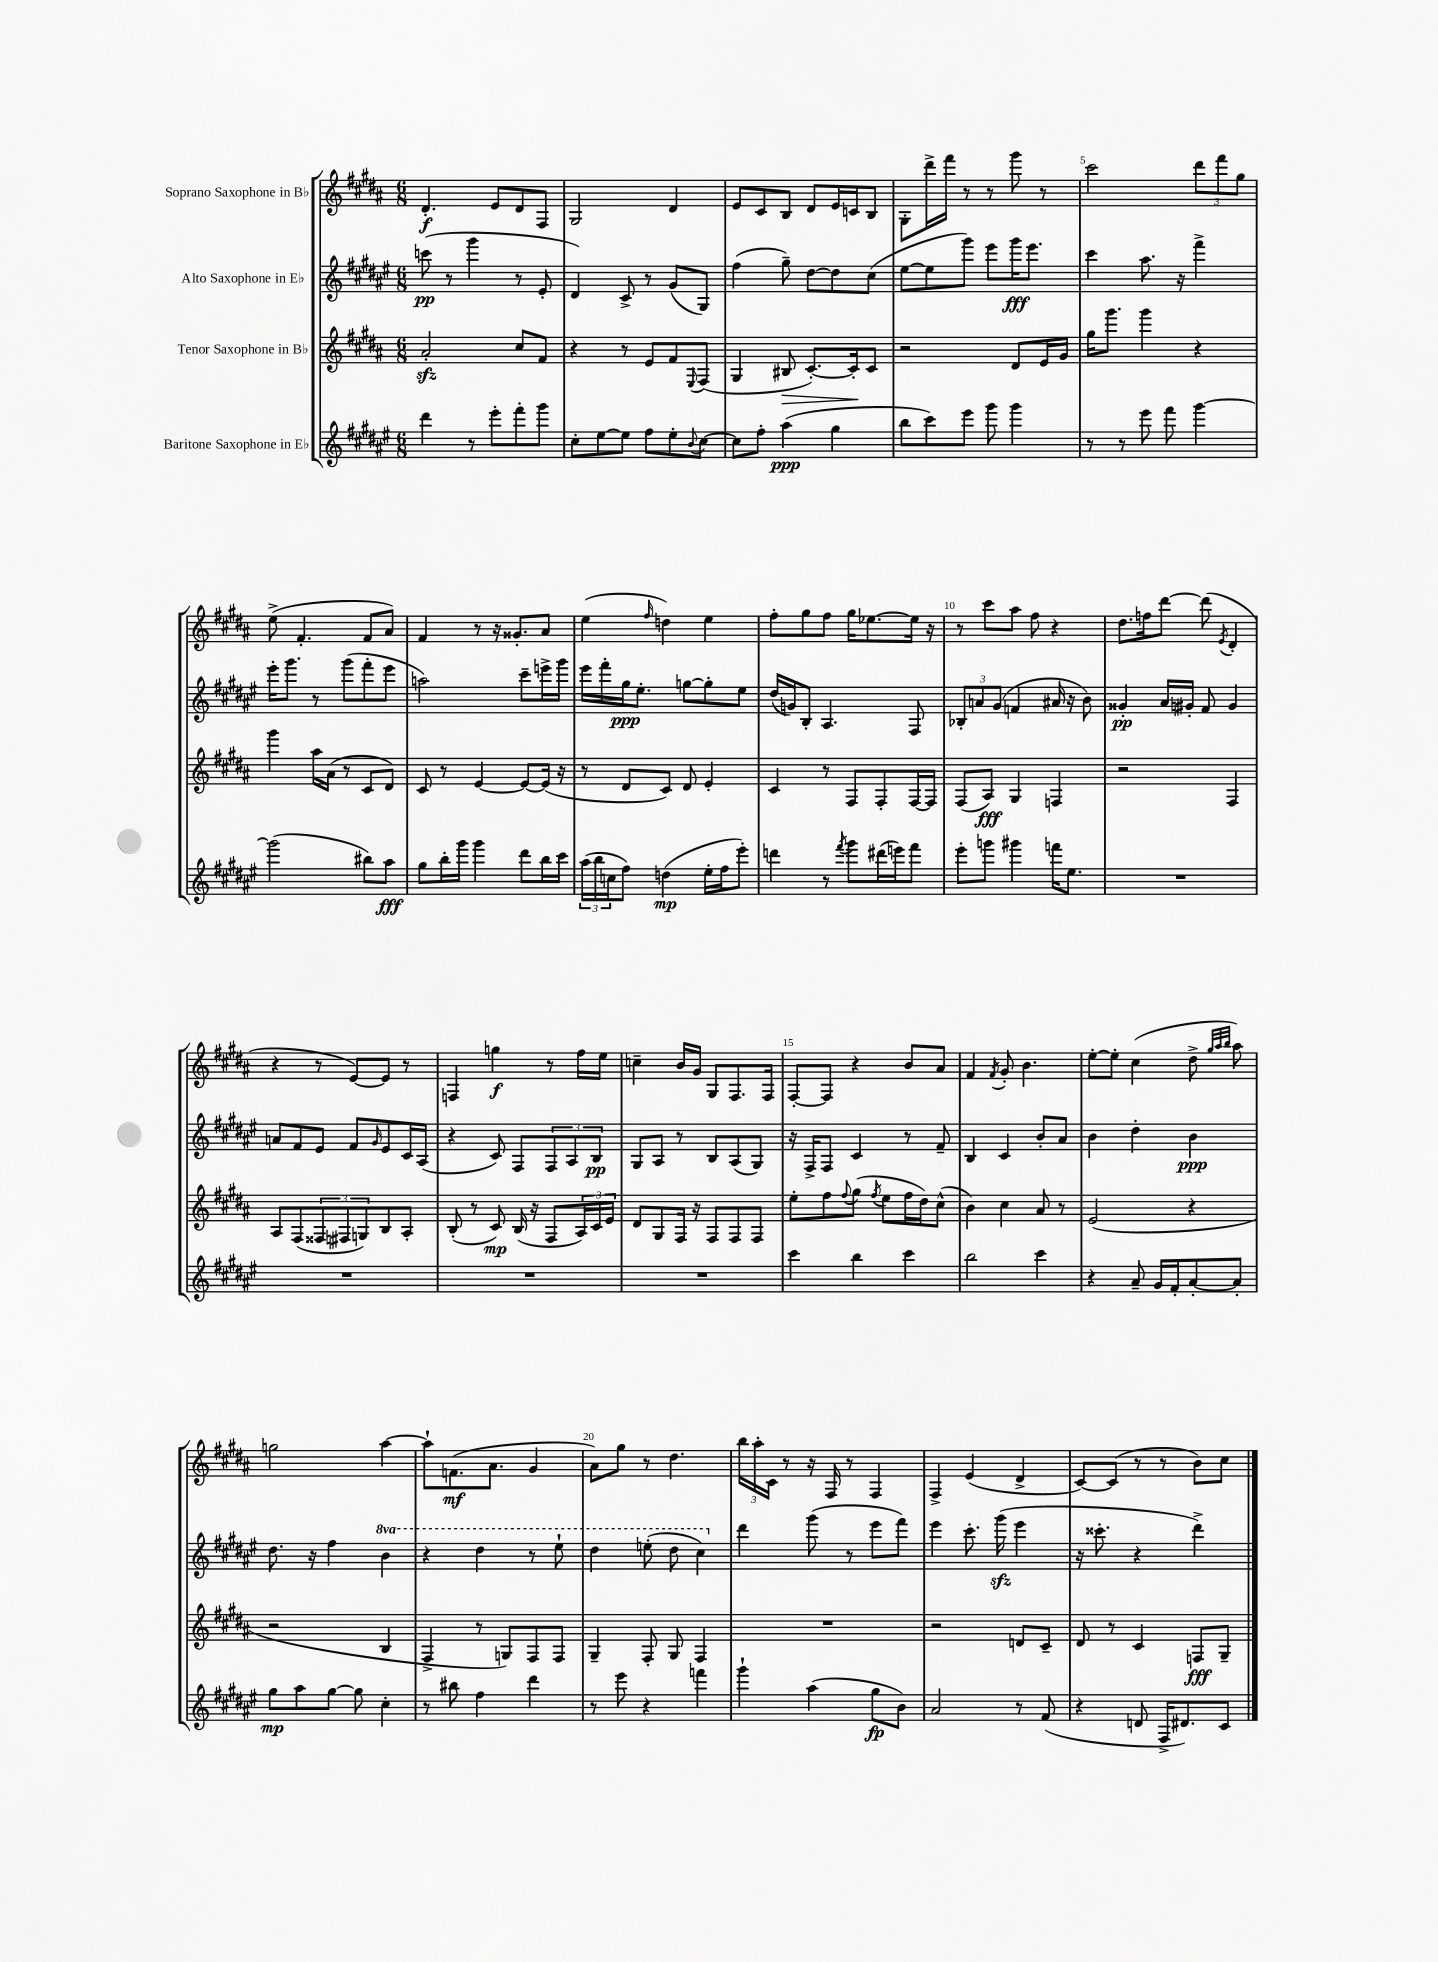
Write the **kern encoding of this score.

**kern	**dynam	**kern	**dynam	**kern	**dynam	**kern	**dynam
*part4	*part4	*part3	*part3	*part2	*part2	*part1	*part1
*staff4	*staff4	*staff3	*staff3	*staff2	*staff2	*staff1	*staff1
*I"Baritone Saxophone in E♭	*	*I"Tenor Saxophone in B♭	*	*I"Alto Saxophone in E♭	*	*I"Soprano Saxophone in B♭	*
*clefG2	*	*clefG2	*	*clefG2	*	*clefG2	*
*k[f#c#g#d#a#e#]	*	*k[f#c#g#d#a#]	*	*k[f#c#g#d#a#e#]	*	*k[f#c#g#d#a#]	*
*M6/8	*	*M6/8	*	*M6/8	*	*M6/8	*
=1	=1	=1	=1	=1	=1	=1	=1
4ddd#\	.	2a#zz'/	.	(8cccn\	pp	4.d#'/	f
.	.	.	.	8r	.	.	.
8r	.	.	.	4ggg#\	.	.	.
8eee#'\L	.	.	.	.	.	8e/L	.
8fff#'\	.	8cc#/L	.	8r	.	8d#/	.
8ggg#\J	.	8f#/J	.	8e#'/	.	8F#/J	.
=2	=2	=2	=2	=2	=2	=2	=2
8cc#'\L	.	4r	.	4d#/)	.	2G#/	.
[8ee#\	.	.	.	.	.	.	.
8ee#\J]	.	8r	.	8c#^/	.	.	.
8ff#\L	.	8e/L	.	8r	.	.	.
8ee#'\	.	8f#/	.	(8g#/L	.	4d#/	.
8qqb/	.	8qqE/	.	.	.	.	.
[8cc#\J	.	(8F#/J	.	8G#/J)	.	.	.
=3	=3	=3	=3	=3	=3	=3	=3
8cc#\L]	.	4G#/	.	(4ff#\	.	8e/L	.
8ff#'\J	.	.	.	.	.	8c#/	.
!	!	!	!LO:HP:b	!	!	!	!
(4aa#\	ppp	8B#X/	>	8gg#~\)	.	8B/J	.
.	.	[8.c#'/L)	.	[8dd#\L	.	8d#/L	.
4gg#\	.	.	.	8dd#\]	.	16e/L	.
.	.	16c#'/k]	.	.	.	16cn/J	.
.	.	8c#/J	]	(8cc#\J	.	8B/J	.
=4	=4	=4	=4	=4	=4	=4	=4
8bb\L	.	2r	.	[8ee#\L	.	8G#'\L	.
8ccc#\)	.	.	.	8ee#\]	.	16ddd#^\L	.
.	.	.	.	.	.	16fff#\JJ	.
8eee#\J	.	.	.	8ggg#\J)	.	8r	.
8ggg#\	.	.	.	8eee#\L	.	8r	.
4ggg#\	.	8d#/L	.	16ggg#\K	fff	8ggg#\	.
.	.	.	.	8.eee#\J	.	.	.
.	.	16e/L	.	.	.	8r	.
.	.	16g#/JJ	.	.	.	.	.
=5	=5	=5	=5	=5	=5	=5	=5
8r	.	16gg#\KL	.	4ccc#\	.	2ccc#\	.
.	.	8.ggg#\J	.	.	.	.	.
8r	.	.	.	.	.	.	.
8eee#\	.	4ggg#\	.	8.aa#\	.	.	.
8fff#\	.	.	.	.	.	.	.
.	.	.	.	16r	.	.	.
[4ggg#\	.	4r	.	4fff#^\	.	12ddd#\L	.
.	.	.	.	.	.	12fff#\	.
.	.	.	.	.	.	12gg#\J	.
!!LO:LB:g=z
=6	=6	=6	=6	=6	=6	=6	=6
(2ggg#\]	.	4ggg#\	.	16eee#'\KL	.	(8ee^\	.
.	.	.	.	8.ggg#\J	.	.	.
.	.	.	.	.	.	4.f#'/	.
.	.	16aa#\LL	.	8r	.	.	.
.	.	(16a#\JJ	.	.	.	.	.
.	.	8r	.	(8ggg#\L	.	.	.
8bb#X\L)	.	8c#/L	.	8fff#'\	.	8f#/L	.
8aa#\J	fff	8d#/J)	.	8eee#\J	.	8a#/J)	.
=7	=7	=7	=7	=7	=7	=7	=7
8gg#\L	.	8c#/	.	2aan\)	.	4f#/	.
16bb'\L	.	8r	.	.	.	.	.
16ggg#\JJ	.	.	.	.	.	.	.
4ggg#\	.	[4e/	.	.	.	8r	.
.	.	.	.	.	.	16r	.
.	.	.	.	.	.	8.g##X'/L	.
8ddd#\L	.	8e/L_	.	8ccc#~\L	.	.	.
16bb\L	.	(16e/Jk]	.	16eeen^\L	.	8a#/J	.
16ccc#\JJ	.	16r	.	16ggg#\JJ	.	.	.
=8	=8	=8	=8	=8	=8	=8	=8
(24aa#\LL	.	8r	.	16eee#\LL	.	(4ee\	.
24bb\	.	.	.	.	.	.	.
.	.	.	.	16fff#'\	.	.	.
24ccn\J	.	.	.	.	.	.	.
8ff#\J)	.	8d#/L	.	16gg#\J	ppp	.	.
.	.	.	.	8.ee#'\J	.	.	.
.	.	.	.	.	.	16qqff#/	.
(4ddn\	mp	8c#/J)	.	.	.	4ddn\)	.
.	.	8d#/	.	[8ggn\L	.	.	.
16ee#'\LL	.	4e'/	.	8gg'\]	.	4ee\	.
16ff#\J	.	.	.	.	.	.	.
8eee#'\J)	.	.	.	8ee#\J	.	.	.
=9	=9	=9	=9	=9	=9	=9	=9
4dddn\	.	4c#/	.	(16dd#/LL	.	8ff#'\L	.
.	.	.	.	16gn/J)	.	.	.
.	.	.	.	8B'/J	.	8gg#\	.
8r	.	8r	.	4.A#/	.	8ff#\J	.
8qfff#/	.	.	.	.	.	.	.
8ggg#\L	.	8F#/L	.	.	.	16gg#\KL	.
.	.	.	.	.	.	[8.ee-X\	.
(16ddd#X\L	.	8F#'/	.	.	.	.	.
16eeen\J)	.	.	.	.	.	.	.
8fff#\J	.	[16F#/L	.	8F#/	.	16ee-\Jk]	.
.	.	16F#/JJ]	.	.	.	16r	.
=10	=10	=10	=10	=10	=10	=10	=10
8eee#'\L	.	(8F#/L	.	12B-X'/L	.	8r	.
.	.	.	.	12an/	.	.	.
8gggn\J	.	8A#/J)	fff	.	.	8ccc#\L	.
.	.	.	.	(12g#/J	.	.	.
4ggg#X\	.	4G#/	.	4fn/	.	8aa#\J	.
.	.	.	.	.	.	8ff#\	.
16fffn\KL	.	4Fn/	.	16a#X/	.	4r	.
8.ee#\J	.	.	.	16r	.	.	.
.	.	.	.	8b\)	.	.	.
=11	=11	=11	=11	=11	=11	=11	=11
2.r	.	2r	.	4g##X'/	pp	8.dd#\L	.
.	.	.	.	.	.	16ffn\k	.
.	.	.	.	16a#/LL	.	[8ddd#\J	.
.	.	.	.	16g#X'/JJ	.	.	.
.	.	.	.	8f#/	.	(8ddd#\]	.
.	.	.	.	.	.	8qe/	.
.	.	4F#/	.	4g#/	.	4d#'/	.
!!LO:LB:g=z
=12	=12	=12	=12	=12	=12	=12	=12
2.r	.	8A#/L	.	8an/L	.	4r	.
.	.	(8F#/	.	8f#/	.	.	.
.	.	12F##X/	.	8e#/J	.	8r	.
.	.	12F#X/	.	.	.	.	.
.	.	.	.	8f#/L	.	[8e/L)	.
.	.	12Gn/)	.	.	.	.	.
.	.	.	.	16qqg#/	.	.	.
.	.	8B/	.	8e#/	.	8e/J]	.
.	.	8A#'/J	.	16c#/L	.	8r	.
.	.	.	.	(16A#/JJ	.	.	.
=13	=13	=13	=13	=13	=13	=13	=13
2.r	.	(8B'/	.	4r	.	4Fn/	.
.	.	8r	.	.	.	.	.
.	.	8c#/)	mp	8c#/)	.	4ggn\	f
.	.	(16B/	.	8F#/L	.	.	.
.	.	16r	.	.	.	.	.
.	.	8F#/L	.	12F#/	.	8r	.
.	.	.	.	12A#/	.	.	.
.	.	24A#/L)	.	.	.	16ff#\LL	.
.	.	24c#/	.	12B/J	pp	.	.
.	.	.	.	.	.	16ee\JJ	.
.	.	24e/JJ	.	.	.	.	.
=14	=14	=14	=14	=14	=14	=14	=14
2.r	.	8d#/L	.	8G#/L	.	4ccn~\	.
.	.	8G#/	.	8A#/J	.	.	.
.	.	16F#/Jk	.	8r	.	16b/LL	.
.	.	16r	.	.	.	16g#/JJ	.
.	.	8F#/L	.	8B/L	.	8G#/L	.
.	.	8F#/	.	(8A#/	.	8.F#/	.
.	.	8F#/J	.	8G#/J)	.	.	.
.	.	.	.	.	.	16F#/Jk	.
=15	=15	=15	=15	=15	=15	=15	=15
4ccc#\	.	8ee'\L	.	16r	.	[8F#'/L	.
.	.	.	.	16F#^/KL	.	.	.
.	.	8ff#\	.	8F#/J	.	8F#/J]	.
.	.	8qqff#/	.	.	.	.	.
4bb\	.	(8gg#\J	.	4c#/	.	4r	.
.	.	8qff#/	.	.	.	.	.
.	.	8ee\L	.	.	.	.	.
4ccc#\	.	16ff#\L	.	8r	.	8b/L	.
.	.	16dd#\J)	.	.	.	.	.
.	.	(8cc#^^\J	.	8f#~/	.	8a#/J	.
=16	=16	=16	=16	=16	=16	=16	=16
2bb\	.	4b\)	.	4B/	.	4f#/	.
.	.	.	.	.	.	8qf#/	.
.	.	4cc#\	.	4c#/	.	8g#'/	.
.	.	.	.	.	.	4.b\	.
4ccc#\	.	8a#/	.	8b'/L	.	.	.
.	.	8r	.	8a#/J	.	.	.
=17	=17	=17	=17	=17	=17	=17	=17
4r	.	(2e/	.	4b\	.	[8ee'\L	.
.	.	.	.	.	.	8ee'\J]	.
8a#~/	.	.	.	4dd#'\	.	(4cc#\	.
16g#/LL	.	.	.	.	.	.	.
16f#'/J	.	.	.	.	.	.	.
[8a#'/	.	4r	.	4b\	ppp	8dd#^\	.
.	.	.	.	.	.	32qqgg#/LLL	.
.	.	.	.	.	.	32qqaa#/	.
.	.	.	.	.	.	32qqbb/JJJ	.
8a#'/J]	.	.	.	.	.	8aa#\)	.
!!LO:LB:g=z
=18	=18	=18	=18	=18	=18	=18	=18
8gg#\L	mp	2r	.	8.dd#\	.	2ggn\	.
8aa#\	.	.	.	.	.	.	.
.	.	.	.	16r	.	.	.
[8gg#\J	.	.	.	4ff#\	.	.	.
8gg#\]	.	.	.	.	.	.	.
*	*	*	*	*8va	*	*	*
4cc#'\	.	4B/	.	4bb\	.	[4aa#\	.
=19	=19	=19	=19	=19	=19	=19	=19
8r	.	4F#^/	.	4r	.	8aa#`\L]	.
8bb#X\	.	.	.	.	.	(8.fn\	mf
4ff#\	.	8r	.	4ddd#\	.	.	.
.	.	.	.	.	.	8.a#\J	.
.	.	8Gn/L)	.	.	.	.	.
4ddd#\	.	8F#/	.	8r	.	4g#/	.
.	.	8F#/J	.	8eee#`\	.	.	.
=20	=20	=20	=20	=20	=20	=20	=20
8r	.	4G#~/	.	4ddd#\	.	8a#\L)	.
8eee#\	.	.	.	.	.	8gg#\J	.
4r	.	8F#'/	.	(8eeen'\	.	8r	.
.	.	8G#/	.	8ddd#\	.	4.dd#\	.
4fffn\	.	4F#/	.	4ccc#\)	.	.	.
=21	=21	=21	=21	=21	=21	=21	=21
*	*	*	*	*X8va	*	*	*
4ggg#`\	.	2.r	.	4ddd#\	.	24bb\LL	.
.	.	.	.	.	.	24aa#'\	.
.	.	.	.	.	.	24c#\JJ	.
.	.	.	.	.	.	8r	.
(4aa#\	.	.	.	(8ggg#\	.	16r	.
.	.	.	.	.	.	16F#/	.
.	.	.	.	8r	.	8r	.
8gg#\L	fp	.	.	8eee#\L	.	4F#/	.
8b\J)	.	.	.	8fff#\J)	.	.	.
=22	=22	=22	=22	=22	=22	=22	=22
2a#/	.	2r	.	4eee#\	.	4F#^/	.
.	.	.	.	8.ccc#'\	.	(4e/	.
.	.	.	.	(16ggg#zz\	.	.	.
8r	.	8dn/L	.	4eee#\	.	4d#^/	.
(8f#/	.	8c#~/J	.	.	.	.	.
=23	=23	=23	=23	=23	=23	=23	=23
4r	.	8d#/	.	16r	.	[8c#/L)	.
.	.	.	.	8.ccc##X'\	.	.	.
.	.	8r	.	.	.	(8c#/J]	.
8dn/	.	4c#/	.	4r	.	8r	.
16F#^/KL	.	.	.	.	.	8r	.
8.d#X/)	.	.	.	.	.	.	.
.	.	8Fn/L	fff	4ddd#^\)	.	8b\L)	.
8c#/J	.	8G#~/J	.	.	.	8cc#\J	.
==	==	==	==	==	==	==	==
*-	*-	*-	*-	*-	*-	*-	*-
